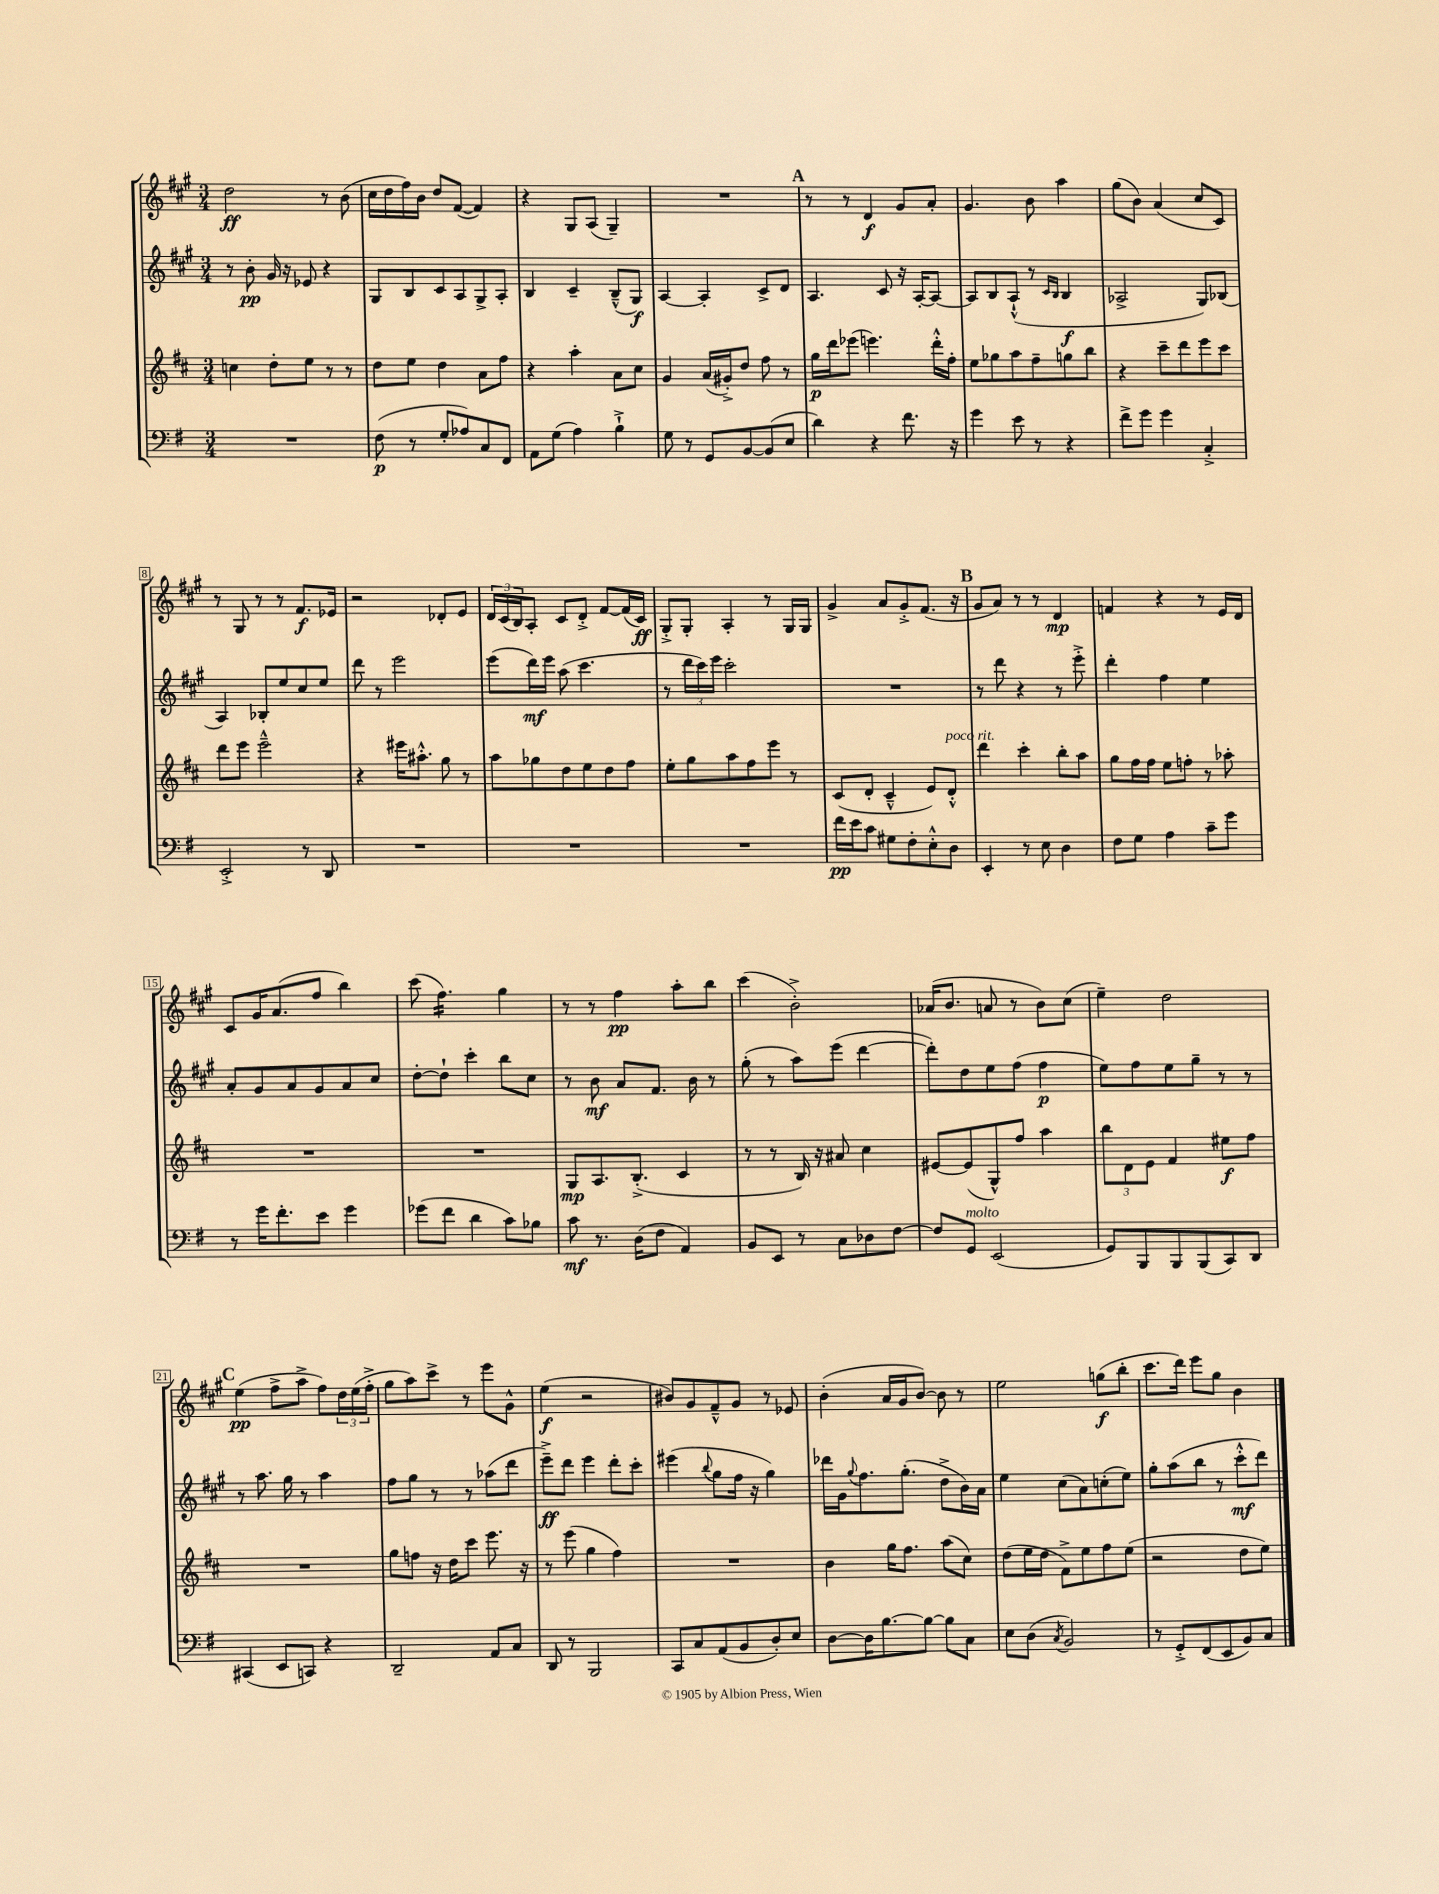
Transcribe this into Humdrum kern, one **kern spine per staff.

**kern	**kern	**kern	**kern
*staff4	*staff3	*staff2	*staff1
*clefF4	*clefG2	*clefG2	*clefG2
*k[f#]	*k[f#c#]	*k[f#c#g#]	*k[f#c#g#]
*M3/4	*M3/4	*M3/4	*M3/4
2.r	4cc\	8r	2dd\
.	.	8b'\	.
.	8dd'\L	16g#/	.
.	.	16r	.
.	8ee\J	8e-/	.
.	8r	4r	8r
.	8r	.	(8b\
=	=	=	=
(8F#\	8dd\L	8G#/L	16cc#\LL
.	.	.	16dd\
8r	8ee\J	8B/	16ff#\)
.	.	.	16b\JJ
8G'/L	4dd\	8c#/	8dd/L
8A-/)	.	8A/	([8f#/J
8C/	8a\L	8G#^/	4f#/])
8FF#/J	8ff#\J	8A'/J	.
=	=	=	=
8AA\L	4r	4B/	4r
(8G\J	.	.	.
4A\)	4aa'\	4c#~/	8G#/L
.	.	.	(8A/J
4B`^\	8a\L	(8B~^^/L	4G#~/)
.	8cc#\J	8G#/J)	.
=	=	=	=
8G\	4g/	[4A/	2.r
8r	.	.	.
8GG/L	(16a/LL	4A'/]	.
.	16g#'^/J)	.	.
[8BB/	8dd/J	.	.
(8BB/]	8ff#\	8c#^/L	.
8E/J	8r	8d/J	.
=	=	=	=
4d\)	16gg\LL	4.A/	8r
.	16ddd\J	.	.
.	(8eee-\J	.	8r
4r	4.eee\)	.	4d/
.	.	8c#/	.
8.f#\	.	16r	8g#/L
.	.	[16A'/LK	.
.	16ddd'^^\LL	8A/_J	8a'/J
16r	16ff#'\JJ	.	.
=	=	=	=
4g\	8ee\L	8A/]L	4.g#/
.	8gg-\	8B/	.
8e\	8aa\	(8A`^^/J	.
8r	8ff#~\	8r	8b\
.	.	16qqc#/LL	.
.	.	16qqB/JJ	.
4r	8gg\	4B/	4aa\
.	8bb\J	.	.
=	=	=	=
8f#^\L	4r	2A-^/	(8gg#\L
8g\J	.	.	8b\J)
4g\	8ccc#~\L	.	(4a/
.	8ddd\	.	.
4C'^/	8eee\	8G#/L)	8cc#/L
.	8ccc#\J	(8B-/J	8c#/J)
=	=	=	=
2EE'^/	8ddd\L	4A/)	8r
.	8eee\J	.	8G#/
.	2eee~^^\	8B-'/L	8r
.	.	8ee/	8r
8r	.	8cc#/	8.f#/L
8DD/	.	8ee/J	.
.	.	.	16e-/Jk
=	=	=	=
2.r	4r	8ddd\	2r
.	.	8r	.
.	16eee#\LK	2eee\	.
.	8.aa#'^^\J	.	.
.	8gg\	.	8d-'/L
.	8r	.	8e/J
=	=	=	=
2.r	8aa\L	(8eee\L	24d/LL
.	.	.	(24c#/
.	.	.	24B/J)
.	8gg-\	16ddd\L)	8A'/J
.	.	16eee\JJ	.
.	8dd\	(8aa\	8c#/L
.	8ee\	4.ccc#\	8d'^/J
.	8dd\	.	[8f#/L
.	8ff#\J	.	(16f#/]L
.	.	.	16c#/JJ)
=	=	=	=
2.r	8ee'\L	8r	8G#'^/L
.	8gg\	24ddd\LL	8G#'/J
.	.	24ccc#\)	.
.	.	24eee\JJ	.
.	8aa\	2ccc#'\	4A'/
.	8ff#\	.	.
.	8eee\J	.	8r
.	8r	.	16G#/LL
.	.	.	16G#/JJ
=	=	=	=
16f#\LL	(8c#/L	2.r	4g#^/
16e\J	.	.	.
8c\J	8d'/J	.	.
8G#\L	4c#~^^/	.	8a/L
8F#'\	.	.	8g#'^/
8E'^^\	8e/L)	.	(8.f#/J
8D\J	8d'^^/J	.	.
.	.	.	16r
=	=	=	=
4EE'/	4ddd\	8r	8g#/L
.	.	8ddd\	8a/J)
8r	4ccc#'\	4r	8r
8E\	.	.	8r
4D\	8bb'\L	8r	4d/
.	8aa\J	8eee'^\	.
=	=	=	=
8F#\L	8gg\L	4ddd'\	4f/
8G\J	16ff#\L	.	.
.	16ff#\JJ	.	.
4A\	8ee\L	4ff#\	4r
.	8ff'\J	.	.
8c~\L	8r	4ee\	8r
8g\J	8aa-'\	.	16e/LL
.	.	.	16d/JJ
=	=	=	=
8r	2.r	8a'/L	8c#/L
16g\LK	.	8g#/	16g#/K
8.f#'\	.	.	(8.a/
.	.	8a/	.
8e\J	.	8g#/	8ff#/J
4g\	.	8a/	4bb\)
.	.	8cc#/J	.
=	=	=	=
(8g-\L	2.r	[8dd'\L	(8ccc#\
8f#\J	.	8dd`\]J	4.ff#\)
4d\	.	4ccc#'\	.
8c\L)	.	8bb\L	4gg#\
8B-\J	.	8cc#\J	.
=	=	=	=
8c\	8G/L	8r	8r
8.r	8.A/	8b\	8r
.	.	8a/L	4ff#\
(16D\LK	(8.B'^/J	.	.
8F#\J	.	8.f#/J	.
4AA/)	4c#/	.	8aa'\L
.	.	16b\	.
.	.	8r	8bb\J
=	=	=	=
8BB/L	8r	(8gg#'\	(4ccc#\
8EE/J	8r	8r	.
8r	16B/)	8aa\L)	2b'^\)
.	16r	.	.
8C\L	8a#/	(8eee\J	.
8D-\	4cc#\	[4ddd\	.
[8F#\J	.	.	.
=	=	=	=
8F#/]L	[8e#/L	8ddd'\]L)	(16a-/LK
.	.	.	8.b/J
8GG/J	(8e#/]	8dd\	.
(2EE/	8G^^/)	8ee\	8a/
.	8ff#/J	(8ff#\J	8r
.	4aa\	4ff#\	8b\L)
.	.	.	(8cc#\J
=	=	=	=
8GG/L)	12bb\L	8ee\L)	4ee~\)
.	12d\	.	.
8BBB/	.	8ff#\	.
.	12e\J	.	.
8BBB/	4f#/	8ee\	2dd\
(8BBB/	.	8gg#~\J	.
8CC/)	8ee#\L	8r	.
8DD/J	8ff#\J	8r	.
=	=	=	=
(4CC#/	2.r	8r	(4ee\
.	.	8.aa\	.
8EE/L	.	.	8ff#^\L
.	.	16gg#\	.
8CC/J)	.	8r	8aa^\J
4r	.	4aa\	8ff#\L)
.	.	.	24dd\L
.	.	.	(24ee\
.	.	.	24ff#'^\JJ
=	=	=	=
2DD~/	8gg\L	8ff#\L	8gg#\L
.	8ff\J	8gg#\J	8aa\)
.	16r	8r	8ccc#^\J
.	16dd\LK	.	.
.	8ccc#\J	8r	8r
8AA/L	8.eee\	(8aa-\L	8eee\L
8C/J	.	8ddd\J	8g#^^\J
.	16r	.	.
=	=	=	=
8DD/	8r	8eee~^\L)	(4ee\
8r	(8eee\	8ddd\J	.
2BBB/	4gg\	4eee\	2r
.	4ff#\)	8ddd'\L	.
.	.	8ccc#'\J	.
=	=	=	=
8CC/L	2.r	(4eee#\	8b#/L)
8C/	.	.	8g#/
.	.	8qqbb/	.
(8AA/	.	8gg#\L	8f#~^^/
8BB/	.	16ff#\Jk	8g#/J
.	.	16r	.
8D'/)	.	4gg#\)	8r
8E/J	.	.	8e-/
=	=	=	=
[8D\L	4b\	16ddd-\LL	(4b'\
.	.	16g#\J	.
.	.	8qqgg#/	.
16D\]K	.	8.ff#\	.
[8.B\	.	.	.
.	16gg\LK	.	16a/LL
.	8.ff#\J	(8.gg#'\J	16g#/J
8B\_J	.	.	[8b/J)
8B\]L	(8aa\L	8dd^\L	8b\]
8C\J	8cc#\J)	16b\L)	8r
.	.	16a\JJ	.
=	=	=	=
8E\L	(8dd\L	4ee\	2ee\
(8D\J	16ee\L	.	.
.	16dd\JJ	.	.
8qC/	.	.	.
2BB/)	8f#^\L)	(8cc#\L	.
.	8ee\	8a\)	.
.	8ff#\	(8cc'\	(8gg\L
.	(8ee\J	8ee\J)	8bb'\J
=	=	=	=
8r	2r	8gg#'\L	8.ccc#\L
8GG'^/L	.	(8aa\	.
.	.	.	16ddd\Jk)
(8FF#/	.	8bb\J	8eee\L
8EE/	.	8r	8gg#\J
8BB/)	8dd\L	8ccc#'^^\L	4b\
8C/J	8ee\J)	8ddd\J)	.
==	==	==	==
*-	*-	*-	*-
